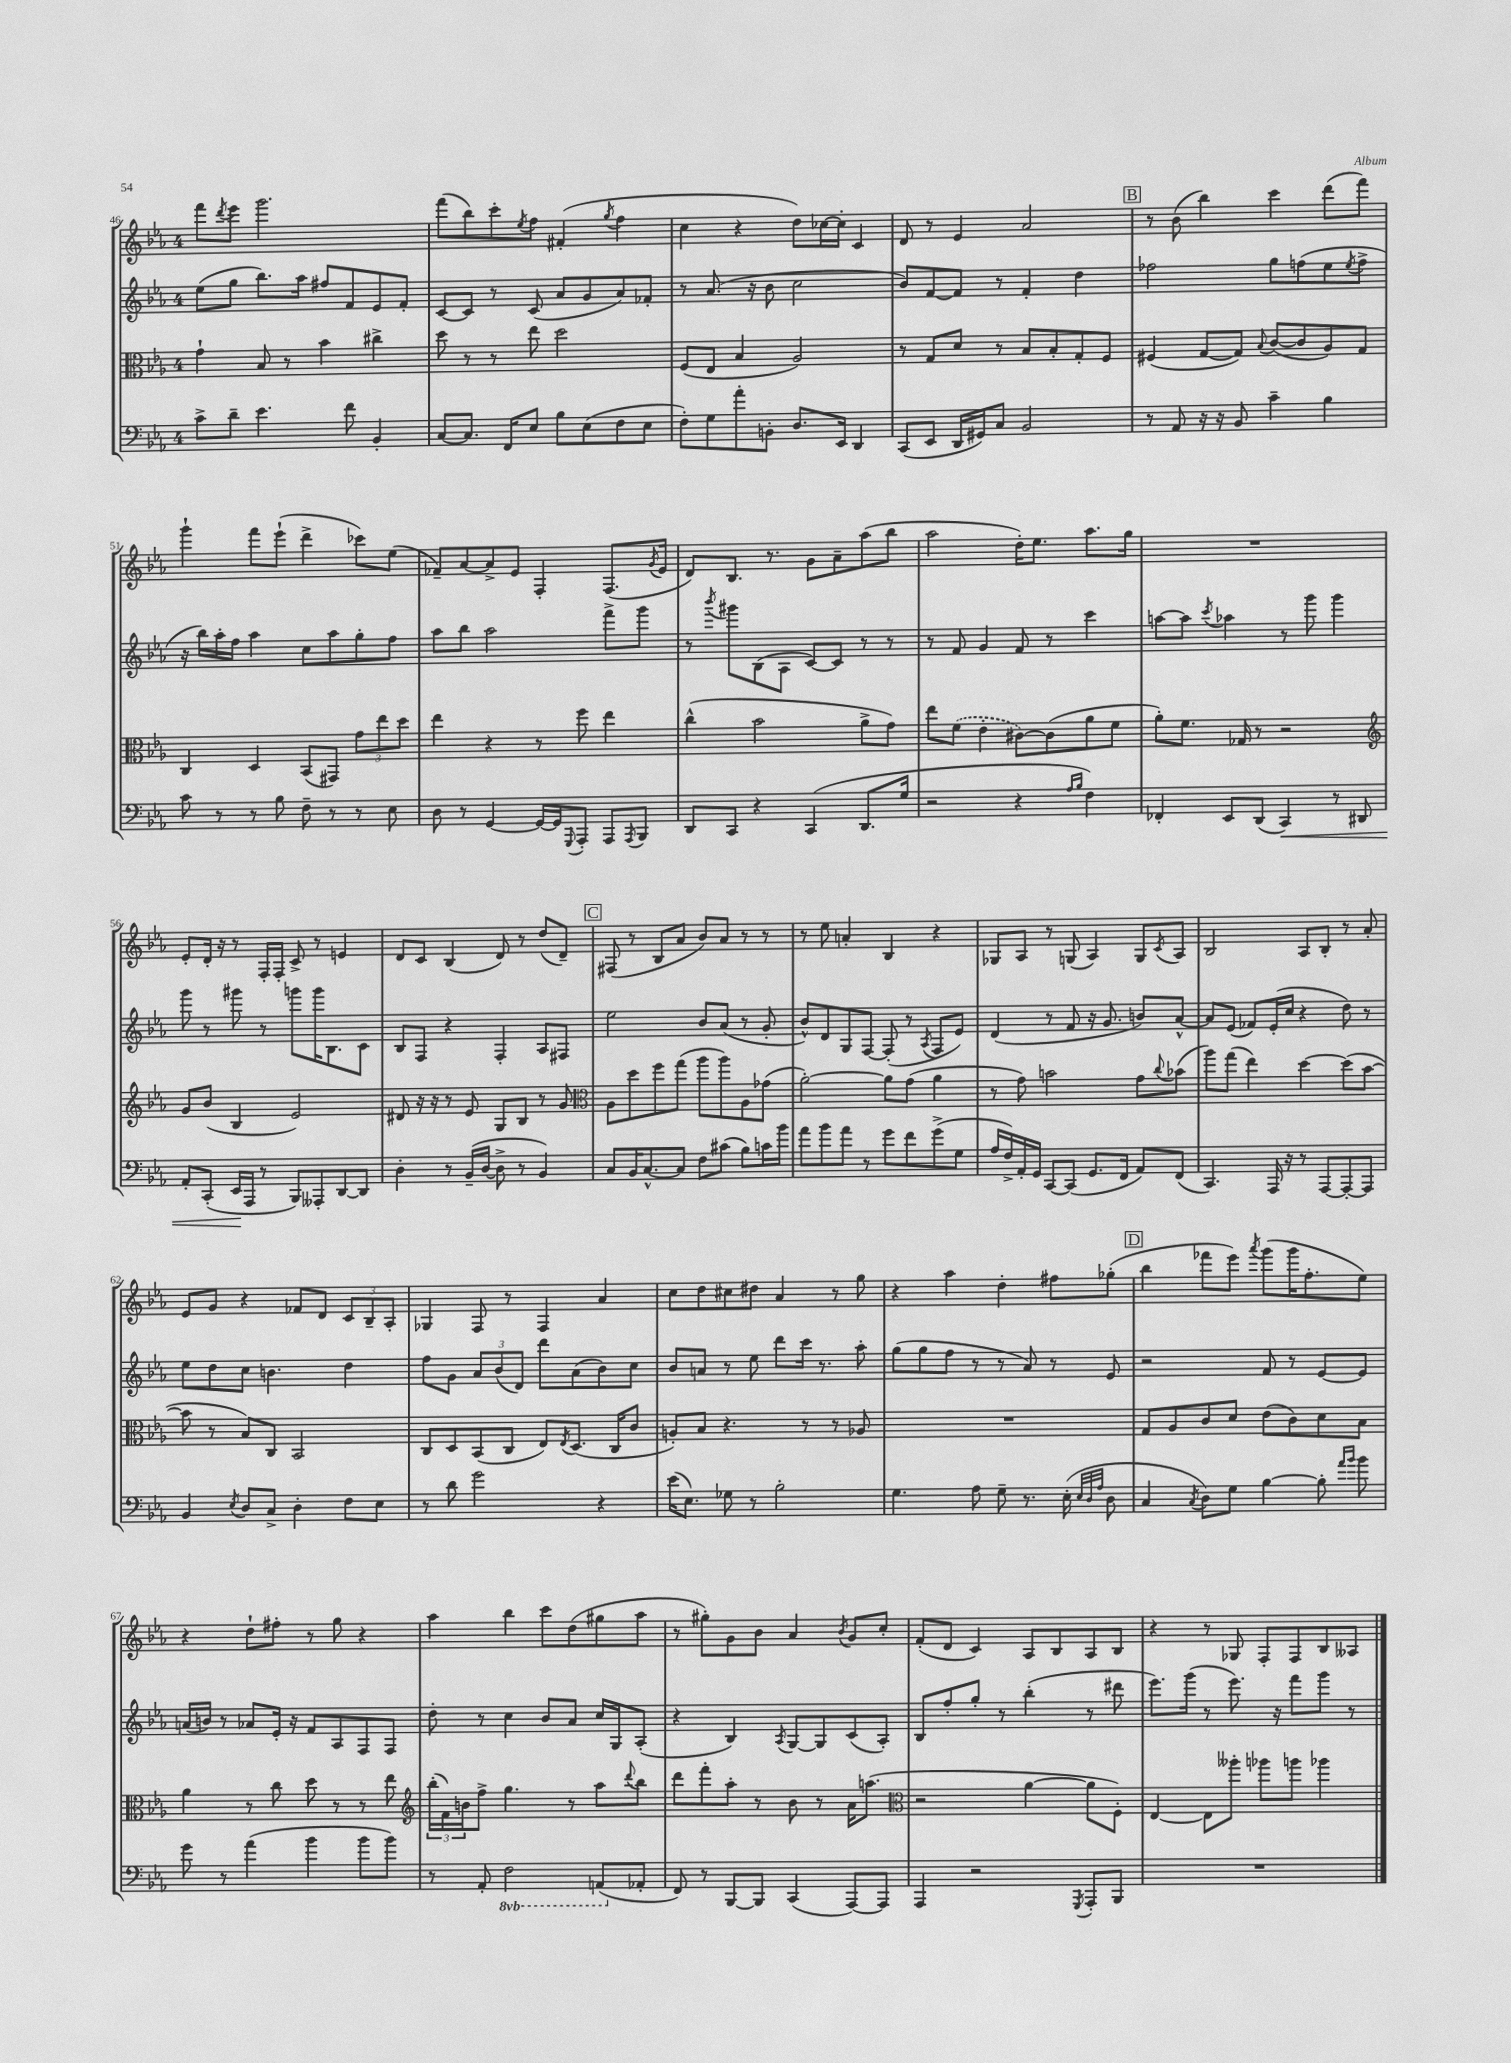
<<
\new StaffGroup <<
\new Staff = "s0" {
    \clef treble \key ees \major \once \override Staff.TimeSignature.style = #'single-digit \time 4/4
    f'''8 \acciaccatura { d'''8 } ees'''8 g'''2. |
    f'''8( bes''8) c'''8-. \acciaccatura { ees''8 } f''8 fis'4-.( \acciaccatura { g''8 } f''4 |
    c''4 r4 d''8) ces''16~ ces''16-. c'4 |
    d'8 r8 ees'4 aes'2 |
    \mark \markup { \box "B" } r8 bes'8( bes''4) c'''4 d'''8( f'''8) |
    g'''4-! f'''8 ees'''8-!( d'''4-> ces'''8) ees''8( |
    fes'8--) aes'8~ aes'8-> ees'8 f4-. f8.( \acciaccatura { g'8 } ees'16 |
    d'8) bes8. r8. g'8 aes'8-- aes''8( bes''8 |
    aes''2 d''16-.) ees''8. aes''8. g''16 |
    R1 |
    ees'8-. d'16-. r16 r8 f16-. f16-. c'8-> r8 e'4 |
    d'8 c'8 bes4( d'8) r8 d''8( d'8--) |
    \mark \markup { \box "C" } fis8( r8 bes8 aes'8 bes'8) aes'8 r8 r8 |
    r8 ees''8 a'4-. bes4 r4 |
    ges8 aes8 r8 g8( aes4) g8 \acciaccatura { c'8 } aes8 |
    bes2 aes8 bes8-. r8 aes'8-. |
    ees'8 g'8 r4 fes'8 d'8 \tuplet 3/2 { c'8 bes8-- aes8-. } |
    ges4 f8 r8 f4 aes'4 |
    c''8 d''8 cis''8 dis''8 aes'4 r8 g''8 |
    r4 aes''4 d''4-. fis''8 ges''8-.( |
    \mark \markup { \box "D" } bes''4 fes'''8 ees'''8) \acciaccatura { aes'''8 } g'''8( g'''16 f''8.-. ees''8) |
    r4 d''8-! fis''8-. r8 g''8 r4 |
    aes''4 bes''4 c'''8 d''8( gis''8 aes''8 |
    r8 gis''8-.) g'8 bes'8 aes'4 \acciaccatura { bes'8 } g'8 c''8-. |
    f'8-.( d'8 c'4) aes8 bes8 aes8 bes8 |
    r4 r8 ges8 f8-. f8 bes8 aeses8 \bar "|." |
}
\new Staff = "s1" {
    \clef treble \key ees \major \once \override Staff.TimeSignature.style = #'single-digit \time 4/4
    ees''8( g''8 bes''8.) aes''16 fis''8 f'8 ees'8 f'8-. |
    c'8~ c'8 r8 c'8( aes'8 g'8 aes'8) fes'8-. |
    r8 aes'8.( r16 bes'8 c''2 |
    bes'8) f'8~ f'8 r8 f'4-. d''4 |
    \mark \markup { \box "B" } fes''2 g''8 f''8( ees''8 \acciaccatura { ees''8 } f''8-> |
    r16 bes''16) aes''16-. f''16 aes''4 c''8 aes''8 g''8-. f''8 |
    aes''8 bes''8 aes''2 f'''8-> g'''8 |
    r8 \acciaccatura { bes'''8 } gis'''8 bes8( aes8 c'8~) c'8 r8 r8 |
    r8 f'8 g'4 f'8 r8 c'''4 |
    a''8~ a''8 \acciaccatura { c'''8 } aes''4 r8 g'''8 g'''4 |
    g'''8 r8 gis'''8 r8 g'''8 g'''16 bes8. c'8 |
    bes8 f8 r4 f4-. aes8 fis8 |
    \mark \markup { \box "C" } ees''2 bes'8 aes'8( r8 g'8-. |
    bes'8-^) d'8 g8 f8~ f8-.( r8 \acciaccatura { aes8 } f8 ees'8) |
    d'4( r8 f'8 r16 g'8. b'8) aes'8~-^ |
    aes'8 ees'8( fes'8) ees'16-.( c''16 r4 d''8) r8 |
    ees''8 d''8 c''8 b'4. d''4 |
    f''8 g'8 \tuplet 3/2 { aes'8 bes'8( d'8) } d'''8 aes'8( bes'8) c''8 |
    bes'8 a'8 r8 ees''8 d'''8 c'''16 r8. aes''8-. |
    g''8( g''8 f''8 r8 r8 aes'8) r8 ees'8 |
    \mark \markup { \box "D" } r2 f'8 r8 ees'8~ ees'8 |
    a'16( b'16) r8 aes'8 ees'16-. r16 f'8 aes8 f8 f8 |
    d''8-. r8 c''4 bes'8 aes'8 c''16 g16 aes8-.( |
    r4 bes4) \acciaccatura { aes8 } g8~ g8 c'8( aes8-.) |
    bes8 f''8-. g''8-. r8 bes''4-.( r8 dis'''8 |
    ees'''8.) g'''16( r8 ees'''8.) r16 f'''8 g'''8 r8 \bar "|." |
}
\new Staff = "s2" {
    \clef alto \key ees \major \once \override Staff.TimeSignature.style = #'single-digit \time 4/4
    g'4-! bes8 r8 bes'4 cis''4-> |
    d''8 r8 r8 ees''8 d''2 |
    f8( ees8 bes4 aes2) |
    r8 g8 d'8 r8 bes8 bes8-. g8-. f8 |
    \mark \markup { \box "B" } fis4( g8~ g8) \appoggiatura { bes8 } c'8~( c'8 aes8) g8 |
    c4 d4 bes,8( gis,8) \tuplet 3/2 { g'8 ees''8 d''8 } |
    ees''4 r4 r8 f''8 ees''4 |
    c''4-^( bes'2 aes'8-> g'8) |
    ees''8 \once \slurDashed f'8( ees'4-. cis'8~) cis'8( aes'8 f'8 |
    aes'8-.) f'8. ges16 r8 r2 |
    \clef treble g'8 bes'8( bes4 ees'2) |
    dis'8 r16 r16 r8 ees'8 g8 bes8 r8 g'8 |
    \mark \markup { \box "C" } \clef alto aes8 d''8 f''8 g''8( aes''8 aes''8) aes8 ges'8( |
    aes'2~-.) aes'8 g'8( aes'4 |
    r8 g'8) b'2 g'8 \appoggiatura { c''8 } bes'8( |
    aes''8) g''8( ees''4) d''4~ d''8( bes'8~ |
    bes'8 r8 bes8) c8 bes,2 |
    c8 d8 bes,8( c8 ees8) \acciaccatura { ees8 } d8.( c16 c'8 |
    a8-.) bes8 r4. r8 r8 aes8 |
    R1 |
    \mark \markup { \box "D" } g8 aes8 c'8 d'8 ees'8( c'8) d'8 bes8 |
    aes'4 r8 c''8 d''8 r8 r8 ees''8 |
    \clef treble \tuplet 3/2 { bes''16-.( f'16) b'16 } f''8-> g''4. r8 aes''8 \appoggiatura { d'''8 } bes''8 |
    d'''8 f'''8-. aes''8-. r8 bes'8 r8 aes'16 a''8.( |
    \clef alto r2 aes'4~ aes'8 f8-.) |
    ees4~ ees8 aeses''8-. aes''8 a''8 aes''4 \bar "|." |
}
\new Staff = "s3" {
    \clef bass \key ees \major \once \override Staff.TimeSignature.style = #'single-digit \time 4/4 \set Staff.ottavationMarkups = #ottavation-simple-ordinals
    c'8-> d'8-- ees'4. f'8 bes,4-. |
    c8~ c8. f,16 ees8 bes8 ees8( f8 ees8 |
    f8-.) g8 aes'8-. b,8-. d8. ees,16 d,4 |
    c,8( ees,8 d,16 gis,16) c8 bes,2 |
    \mark \markup { \box "B" } r8 aes,8 r16 r16 bes,8 c'4-- bes4 |
    c'8 r8 r8 bes8 f8-- r8 r8 ees8 |
    d8 r8 g,4~ g,16~ g,16 \appoggiatura { g,,8 } aes,,8-. aes,,8 \acciaccatura { aes,,8 } bes,,8 |
    d,8 c,8 r4 c,4( d,8. g16 |
    r2 r4 \grace { aes16 bes16 } f4) |
    fes,4-. ees,8 d,8( c,4\<) r8 dis,8 |
    aes,8-. c,8-.( ees,16\! aes,,16 r8 bes,,8) aeses,,8-. d,8~ d,8 |
    d4-. r8 bes,16--( d16~ d8-> r8 bes,4) |
    \mark \markup { \box "C" } c8 bes,16 c8.~-^ c8 f8 cis'8( bes8) c'16 bes'16 |
    aes'8 bes'8 aes'8 r8 g'8 f'8 g'8->( g8 |
    aes16 f16->) aes,16-. g,16 c,8~ c,8( g,8. f,16 aes,8) f,8( |
    c,4.) aes,,16 r16 r8 aes,,8~ aes,,8~-. aes,,8 |
    bes,4 \acciaccatura { ees8 } d8 c8-> d4-. f8 ees8 |
    r8 d'8 g'2 r4 |
    ees'16( ees8.) ges8 r8 bes2-. |
    g4. aes8 g8-- r8. ees16-.( \grace { ees32 d32 aes32 } d8 |
    \mark \markup { \box "D" } c4 \acciaccatura { c8 } d8) g8 bes4~ bes8-. \grace { aes'16 bes'16 } bes'8 |
    g'8 r8 aes'4( bes'4 bes'8 bes'8) |
    r8 aes,8-. \ottava #-1 f,2 a,,8( \ottava #0 aes,!8-. |
    f,8) r8 bes,,8~ bes,,8 c,4( aes,,8~) aes,,8 |
    aes,,4 r2 \acciaccatura { g,,8 } aes,,8-. bes,,8 |
    R1 \bar "|." |
}
>>
>>
\layout { \context { \Score currentBarNumber = #46 } }
